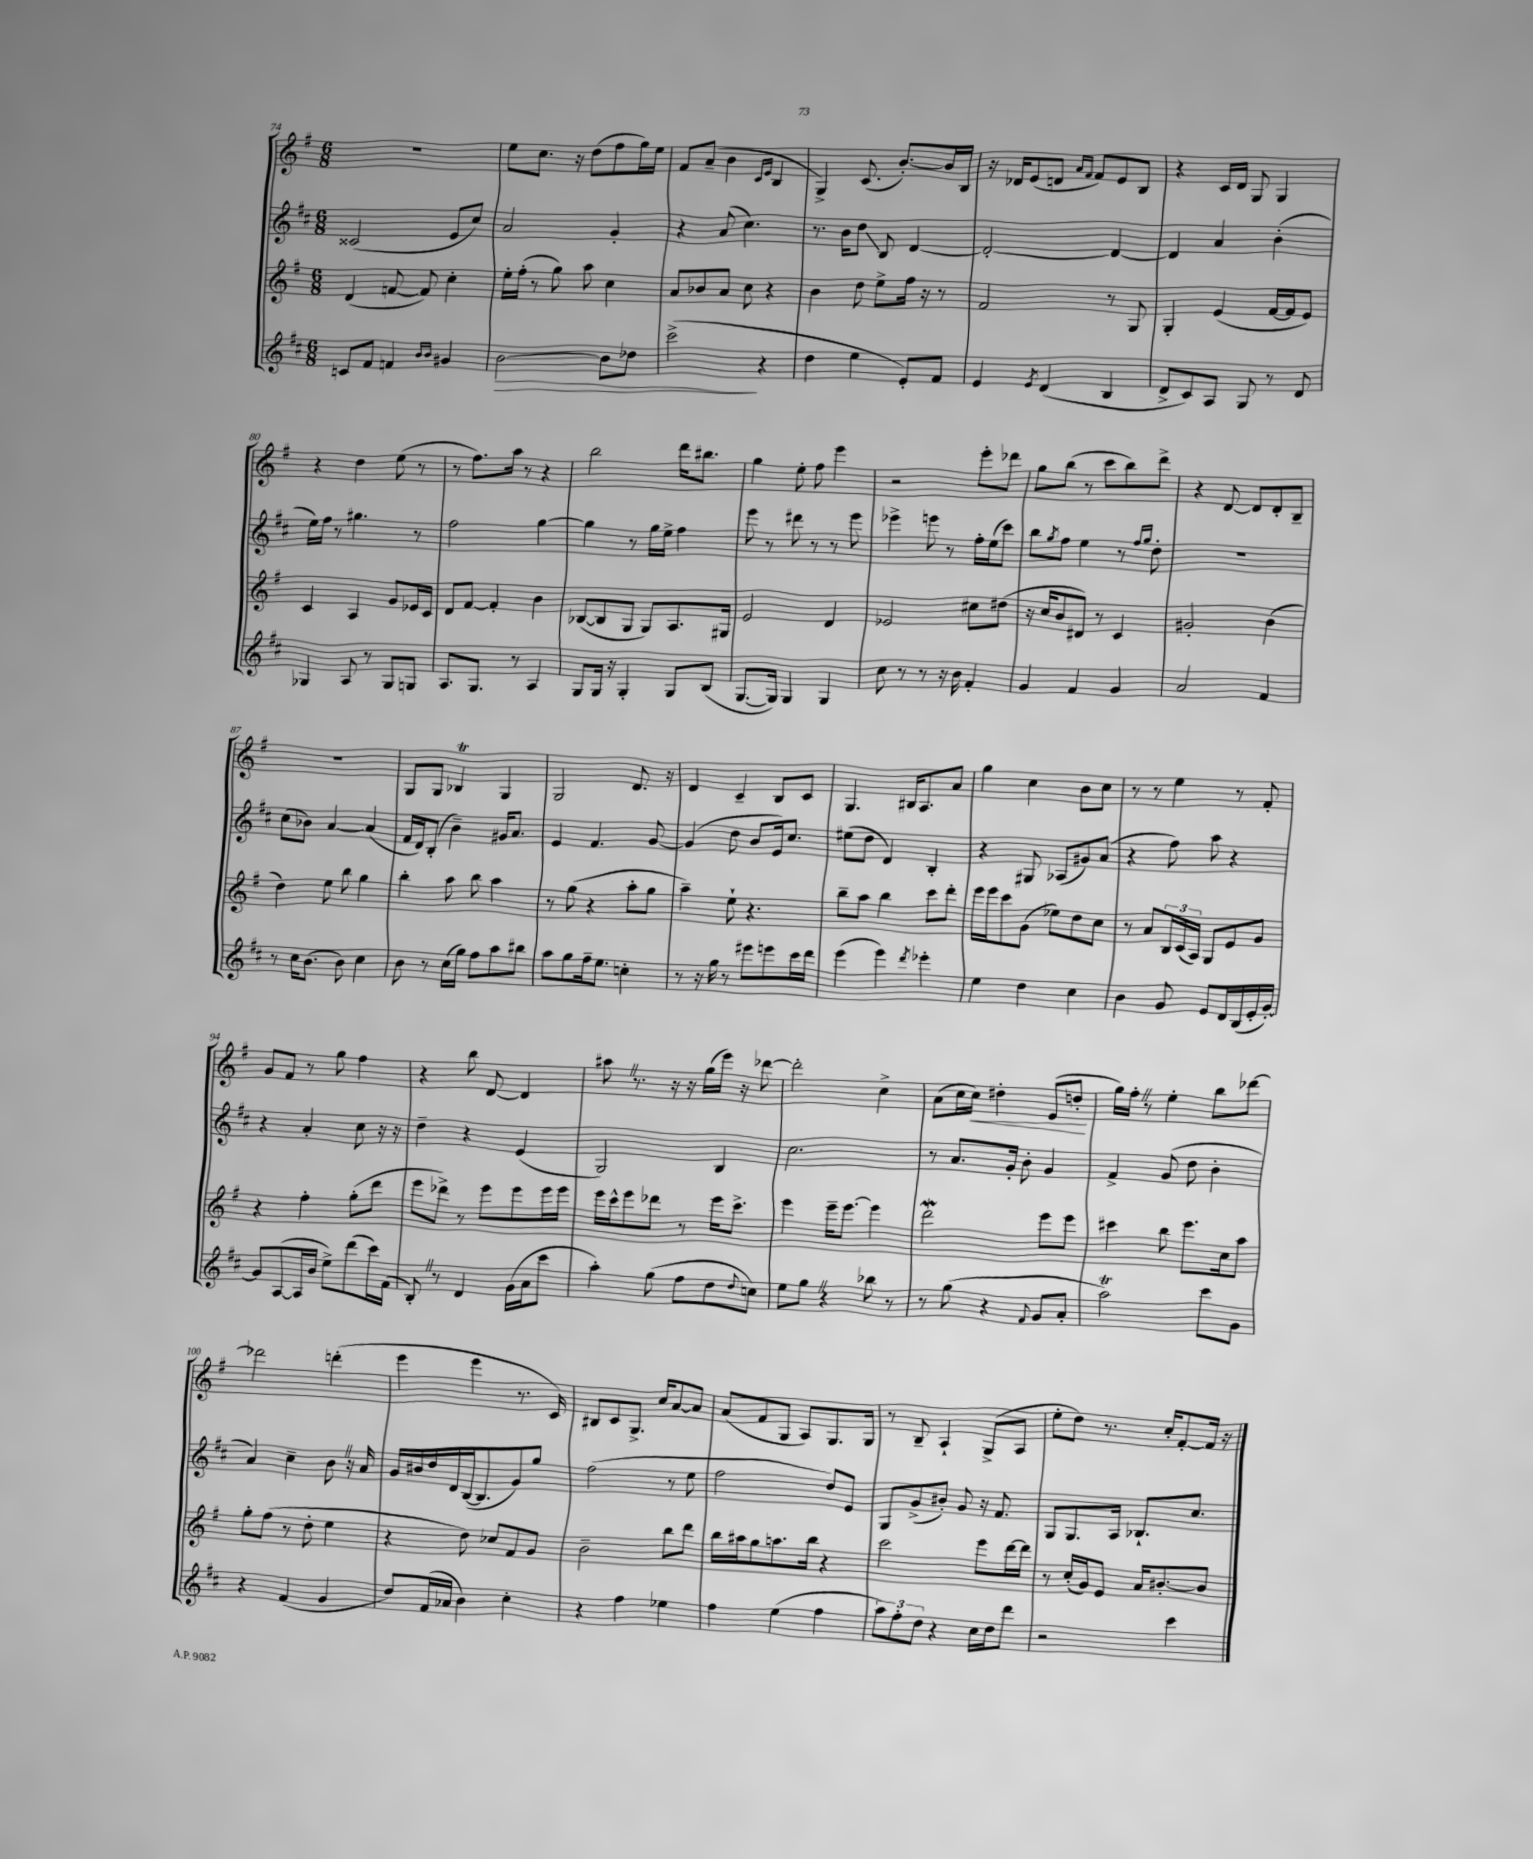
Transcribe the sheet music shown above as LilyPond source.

<<
\new StaffGroup <<
\new Staff = "s0" {
    \clef treble \key g \major \numericTimeSignature \time 6/8
    R2. |
    e''8 c''8. r16 d''8( fis''8 g''16) e''16 |
    fis'8 a'8--( b'4 \grace { c'16 e'16 } b4 |
    g4->) c'8.( b'8.~-.) b'16 b16 |
    r16 des'16 e'8( d'8 \grace { a'16 fis'16 } fis'8) e'8 b8 |
    r4 c'16 d'16 g8 g4 |
    r4 d''4 e''8( r8 |
    r8 fis''8.) a''16 r8 r4 |
    b''2 d'''16 bis''8. |
    g''4 e''8-. fis''8 e'''4 |
    r2 e'''8-. des'''8 |
    g''8 b''8( r8 c'''8 b''8) d'''8-> |
    r4 d'8~ d'8 d'8-. b8-- |
    R2. |
    g8 g8 bes4\trill g4 |
    g2 d'8. r16 |
    d'4 c'4-- b8 c'8 |
    g4. bis16 a8. a'8 |
    g''4 c''4 b'8 c''8 |
    r8 r8 e''4 r8 fis'8-. |
    g'8 fis'8 r8 g''8 fis''4 |
    r4 b''8 d'8~ d'4 |
    ais''8 \once \override BreathingSign.text = \markup { \musicglyph "scripts.caesura.straight" } \breathe r8. r16 r16 g''16( e'''16) r16 des'''8~ |
    des'''2-. c''4-> |
    a'8( c''16 c''16\<) dis''4-. e'8( d''8-.\! |
    g''16) fis''16-. \once \override BreathingSign.text = \markup { \musicglyph "scripts.caesura.straight" } \breathe r8 e''4-. b''8 des'''8~ |
    des'''2 d'''4-.( |
    e'''4 e'''4 r8. c'16) |
    bis8 c'8 g8.-> c''16 a'8~ a'8 |
    a'8( fis'8 g8 a8) g8. g16 |
    r8 b8-- a4-! g8->( a8 |
    e''8-. d''8) r8. c''16-. fis'8~-. fis'16 r16 \bar "|." |
}
\new Staff = "s1" {
    \clef treble \key d \major \numericTimeSignature \time 6/8
    cisis'2( e'8 cis''8) |
    a'2 g'4-. |
    r4 a'8( cis''4.) |
    r8. b'16 d''8\glissando b8 d'4~ |
    d'2~-. d'4~ |
    d'4 a'4 b'4-.( |
    e''16) fis''16 r8 gis''4. r8 |
    fis''2 g''4~ |
    g''4 r8 g''16 e''16-> fis''4 |
    e'''8 r8 dis'''8 r8 r8 e'''8 |
    ees'''4-> e'''8 r8 fis''16-. e''16( cis'''8) |
    b''8 \acciaccatura { g''8 } fis''8 e''4 r8 \grace { fis''16 g''16 } d''8-. |
    R2. |
    cis''8( bes'8) a'4~ a'4( |
    fis'16 d'16) b8-.( b'4--) gis'16 a'8. |
    e'4 fis'4. g'8~ |
    g'4( d''8 b'8 e'16) cis''8. |
    eis''8( d''8 d'4) b4-. |
    r4 gis8 aes8( gis'8) a'8( |
    r4 fis''8) a''8 r4 |
    r4 a'4-. cis''8 r16 r16 |
    d''4-- r4 e'4( |
    g2) b4 |
    cis''2. |
    r8 a'8. g'16-. b'8-. g'4 |
    fis'4-> g'8( d''8 b'4-. |
    a'4) cis''4-- b'8 \once \override BreathingSign.text = \markup { \musicglyph "scripts.caesura.straight" } \breathe r16 a'16 |
    g'16 bis'16 d''16 d'16 b16~( b8. g'8) g''8 |
    fis''2( r8 e''8 |
    fis''2 d''8) e'8 |
    g8 g'8->( bis'8-.) g'8 r16 fis'8. |
    g8 g8. a16 bes8.-! cis''8. \bar "|." |
}
\new Staff = "s2" {
    \clef treble \key g \major \numericTimeSignature \time 6/8
    d'4( f'8~ f'8) c''4-. |
    e''16-. fis''16-.( r8 g''8) a''8 c''4 |
    a'8 bes'8 a'8 c''8 r4 |
    b'4 d''8 e''8-> fis''16 r16 r8 |
    fis'2 r8 g8 |
    g4-. e'4( fis'16~ fis'16 e'8) |
    c'4 a4 g'8 ees'16 c'16 |
    d'8 fis'8~ fis'4-. b'4 |
    bes8~( bes8 g8 g8) a8. gis16 |
    e'2 d'4 |
    ees'2 cis''8 dis''8( |
    r16 c''16 b'8 dis'8) r8 c'4 |
    gis'2-. b'4( |
    d''4) e''8 b''8 g''4 |
    b''4-. a''8 b''8 a''4 |
    r8 g''8( r4 a''8-. g''8 |
    a''4--) e''8-! r4. |
    b''8-- a''8 b''4 c'''8 d'''8-. |
    e'''16 e'''16 c'''8 g'8( ees''8) d''8 c''8 |
    r8 a'8 \tuplet 3/2 { b16 c'16( a16) } g8 e'8 g'8 |
    r4 fis''4-. g''8-.( d'''8 |
    e'''8 des'''8->) r8 e'''8 e'''8 e'''16 e'''16 |
    e'''16 c'''16-^ e'''8 des'''8 r8 e'''16 c'''8.-> |
    e'''4 e'''16-- e'''8.~ e'''4 |
    d'''2\mordent e'''8 e'''8 |
    cis'''4 b''8 e'''8. c''16 a''8 |
    g''8-. fis''8( r8 d''8-. e''4 |
    r4 d''8) ces''8 fis'8 g'8 |
    b'2-- b''8 d'''8 |
    b''16 ais''16 g''8 a''8. b''16 r4 |
    c'''2 e'''8 d'''16~ d'''16 |
    r8 c''16-.( g'16) e'8 a'16 bis'8.~-. bis'8 \bar "|." |
}
\new Staff = "s3" {
    \clef treble \key d \major \numericTimeSignature \time 6/8
    c'8 fis'8 f'4 \grace { b'16 b'16 } gis'4 |
    b'2~\> b'8 des''8 |
    cis'''2->\!( r4 |
    d''4 e''4 e'8-.) fis'8 |
    e'4 \acciaccatura { e'8 } d'4( b4 |
    d'8-> cis'8) a8 g8 r8 d'8 |
    ges4 a8 r8 ges8 g8 |
    a8. g8. r8 a4 |
    g8 g16 r16 g4-. g8 b8( |
    g8.~ g16) g4 g4 |
    cis''8 r8 r8 r16 b'16 fis'4-. |
    g'4 fis'4 g'4 |
    a'2 fis'4 |
    r8 cis''16 b'8.( b'8) cis''4 |
    b'8 r8 cis''16( g''16) fis''8 a''8 bis''8 |
    a''8 g''8 fis''16-- e''8. c''4-. |
    r8 r16 g''16 r8 eis'''8 e'''8 cis'''16 d'''16 |
    e'''4( e'''4) \acciaccatura { d'''8 } ees'''4-. |
    e''4 d''4 cis''4 |
    b'4 g'8 e'8 d'16 b16( e'16-. g'16~-.) |
    g'8 a8~( a16 b'16 e''8->) d'''8( cis'''16) fis'16( |
    b8-.) \once \override BreathingSign.text = \markup { \musicglyph "scripts.caesura.straight" } \breathe r8 d'4 g'16( a'16 cis'''8 |
    a''4-.) g''8( fis''8 d''8 \appoggiatura { d''8 } c''8) |
    e''8 g''8 \once \override BreathingSign.text = \markup { \musicglyph "scripts.caesura.straight" } \breathe r4 bes''8 r8 |
    r8 g''8( r4 \appoggiatura { fis'8 } g'8 a'8-. |
    a''2\trill) cis'''8 g'8 |
    r4 fis'4( g'4 |
    d''8) fis'16( aes'16 b'4) cis''4-. |
    r4 fis''4 ees''4 |
    fis''4 e''4( fis''4 |
    \tuplet 3/2 { a''8) fis''8-. d''8 } r4 cis''16 d''16 d'''8 |
    r2 cis'''4 \bar "|." |
}
>>
>>
\layout { \context { \Score currentBarNumber = #74 } }
